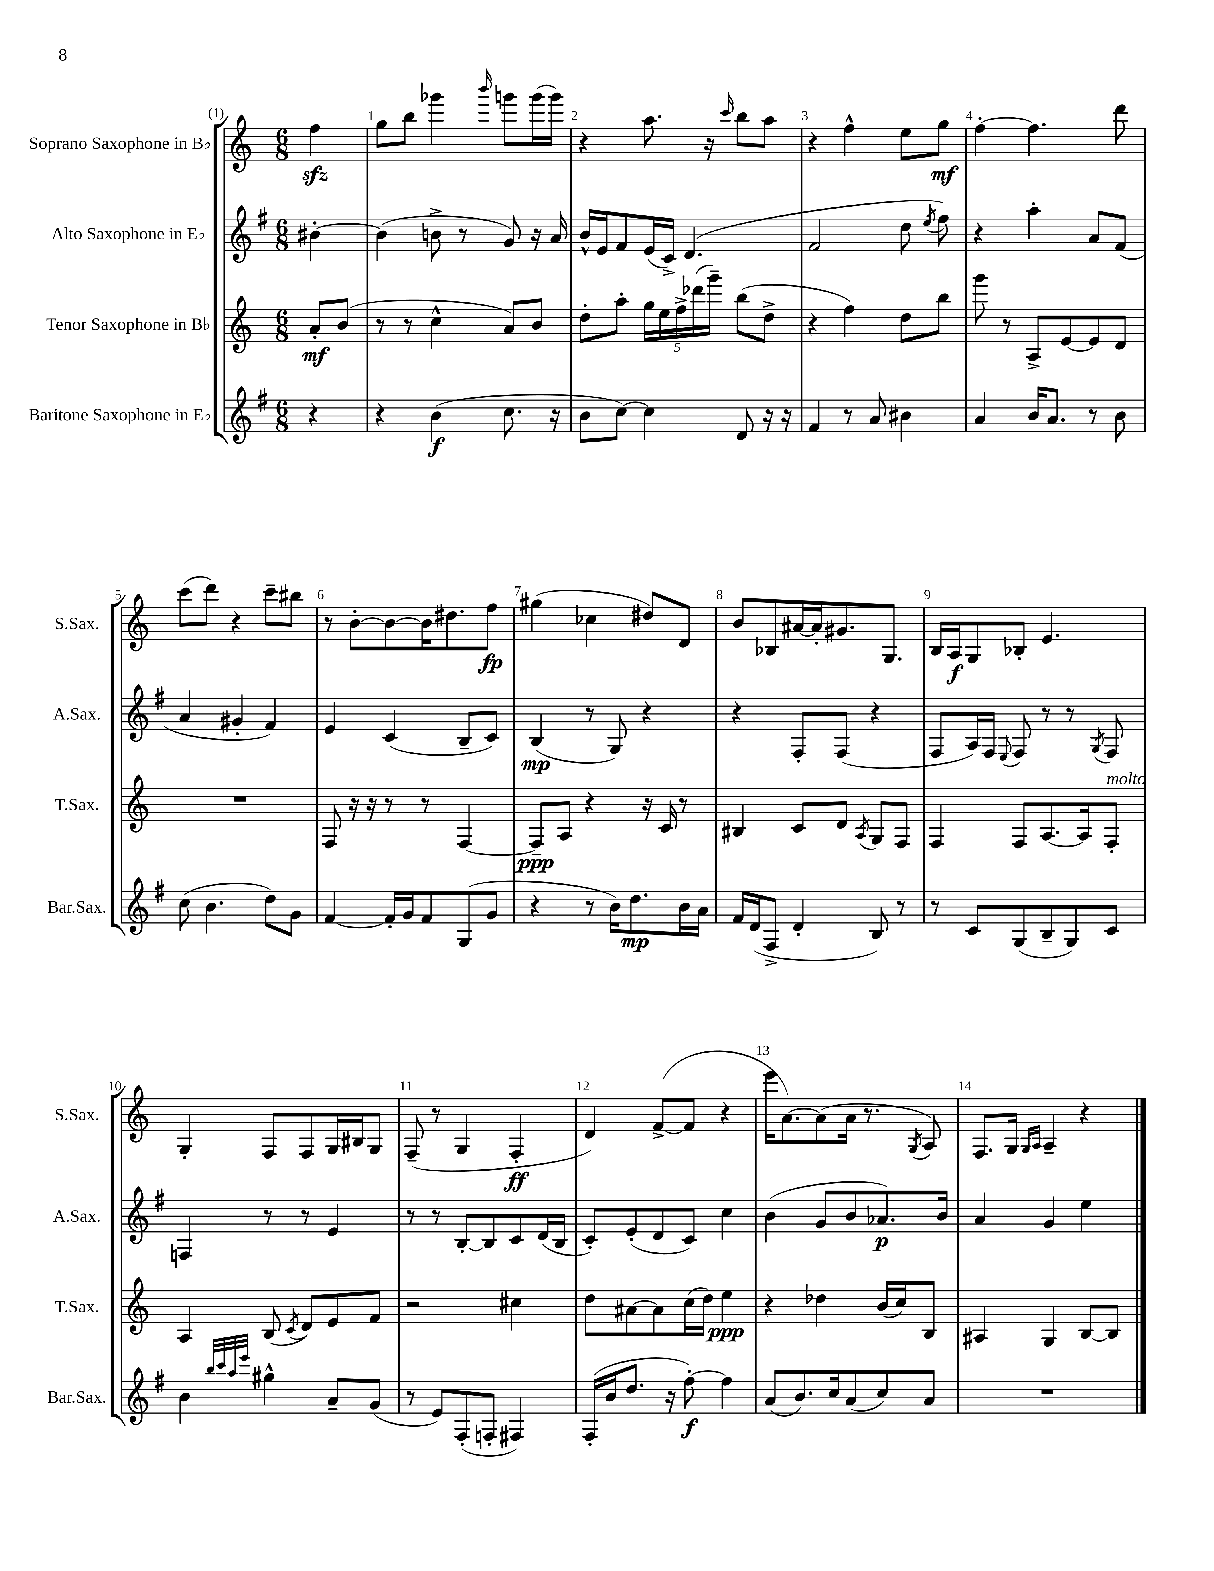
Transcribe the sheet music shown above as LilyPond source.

<<
\new StaffGroup <<
\new Staff = "s0" \with { instrumentName = "Soprano Saxophone in Bb" shortInstrumentName = "S.Sax." } {
    \clef treble \key c \major \numericTimeSignature \time 6/8 \partial 4
    \autoBeamOff f''4\sfz |
    g''8[ b''8] ges'''4 \grace { b'''16 } g'''8[ g'''16( g'''16]) |
    r4 a''8. r16 \grace { c'''16 } b''8[ a''8] |
    r4 f''4-^ e''8[ g''8]\mf |
    f''4~-. f''4. d'''8 |
    c'''8[( d'''8]) r4 c'''8[-- bis''8] |
    r8 b'8[~-. b'8~ b'16 dis''8. f''8]\fp |
    gis''4( ces''4 dis''8[) d'8] |
    b'8[ bes8 ais'16~ ais'16-. gis'8. g8.] |
    b16[ a16\f g8 bes8]-. e'4. |
    g4-. f8[ f8 g16 bis16 g8] |
    f8--( r8 g4 f4-.\ff |
    d'4) f'8[~->( f'8] r4 |
    e'''16[ a'8.~) a'8( a'16] r8. \acciaccatura { g8 } a8) |
    f8.[ g16] \grace { g16[ a16] } a4-- r4 \bar "|." |
}
\new Staff = "s1" \with { instrumentName = "Alto Saxophone in Eb" shortInstrumentName = "A.Sax." } {
    \clef treble \key g \major \numericTimeSignature \time 6/8 \partial 4
    \autoBeamOff bis'4~-. |
    bis'4( b'8-> r8 g'8) r16 a'16 |
    b'16[-^ e'16 fis'8 e'16( c'16]->) d'4.( |
    fis'2 d''8 \acciaccatura { e''8 } fis''8) |
    r4 a''4-. a'8[ fis'8]( |
    a'4 gis'4-. fis'4) |
    e'4 c'4( b8[-- c'8]) |
    b4\mp( r8 g8) r4 |
    r4 fis8[-. fis8]( r4 |
    fis8[ a16) fis16] \appoggiatura { e8 } fis8 r8 r8 \acciaccatura { g8 } fis8 |
    f4 r8 r8 e'4 |
    r8 r8 b8[~-. b8 c'8 d'16( b16] |
    c'8[-.) e'8-.( d'8 c'8]) c''4 |
    b'4( g'8[ b'8 aes'8.\p) b'16] |
    a'4 g'4 e''4 \bar "|." |
}
\new Staff = "s2" \with { instrumentName = "Tenor Saxophone in Bb" shortInstrumentName = "T.Sax." } {
    \clef treble \key c \major \numericTimeSignature \time 6/8 \partial 4
    \autoBeamOff a'8[-.\mf b'8]( |
    r8 r8 c''4-^ a'8[) b'8] |
    d''8[-. a''8]-. \tuplet 5/4 { g''16[ e''16 f''16-> des'''16( g'''16]--) } b''8[( d''8]-> |
    r4 f''4) d''8[ b''8] |
    g'''8 r8 a8[-> e'8~ e'8 d'8] |
    R2. |
    f8 r16 r16 r8 r8 f4~ |
    f8[--\ppp a8] r4 r16 c'16 r8 |
    bis4 c'8[ d'8] \acciaccatura { a8 } g8[ f8] |
    f4 f8[ a8.~ a16 f8]-.^\markup { \italic "molto" } |
    a4 b8( \acciaccatura { c'8 } d'8[) e'8 f'8] |
    r2 cis''4 |
    d''8[ ais'8~ ais'8 c''16( d''16]) e''4\ppp |
    r4 des''4 b'16[( c''16) b8] |
    ais4 g4 b8[~ b8] \bar "|." |
}
\new Staff = "s3" \with { instrumentName = "Baritone Saxophone in Eb" shortInstrumentName = "Bar.Sax." } {
    \clef treble \key g \major \numericTimeSignature \time 6/8 \partial 4
    \autoBeamOff r4 |
    r4 b'4\f( c''8. r16 |
    b'8[ c''8]~) c''4 d'8 r16 r16 |
    fis'4 r8 a'8 bis'4 |
    a'4 b'16[ a'8.] r8 b'8 |
    c''8( b'4. d''8[) g'8] |
    fis'4~ fis'16[-. g'16 fis'8 g8( g'8] |
    r4 r8 b'16[) d''8.\mp b'16 a'16] |
    fis'16[ d'16( fis8]-> d'4-. b8) r8 |
    r8 c'8[ g8( b8-- g8) c'8] |
    b'4 \grace { b''32[ c'''32 a''32 e'''32] } gis''4-^ a'8[-- g'8]( |
    r8 e'8[) fis8-.( f8]-. fis4) |
    fis16[-.( b'16 d''8.] r16 fis''8~-.\f) fis''4 |
    a'8[( b'8.) c''16 a'8( c''8) a'8] |
    R2. \bar "|." |
}
>>
>>
\layout { \context { \Score \override BarNumber.break-visibility = ##(#f #t #t) barNumberVisibility = #all-bar-numbers-visible } }
